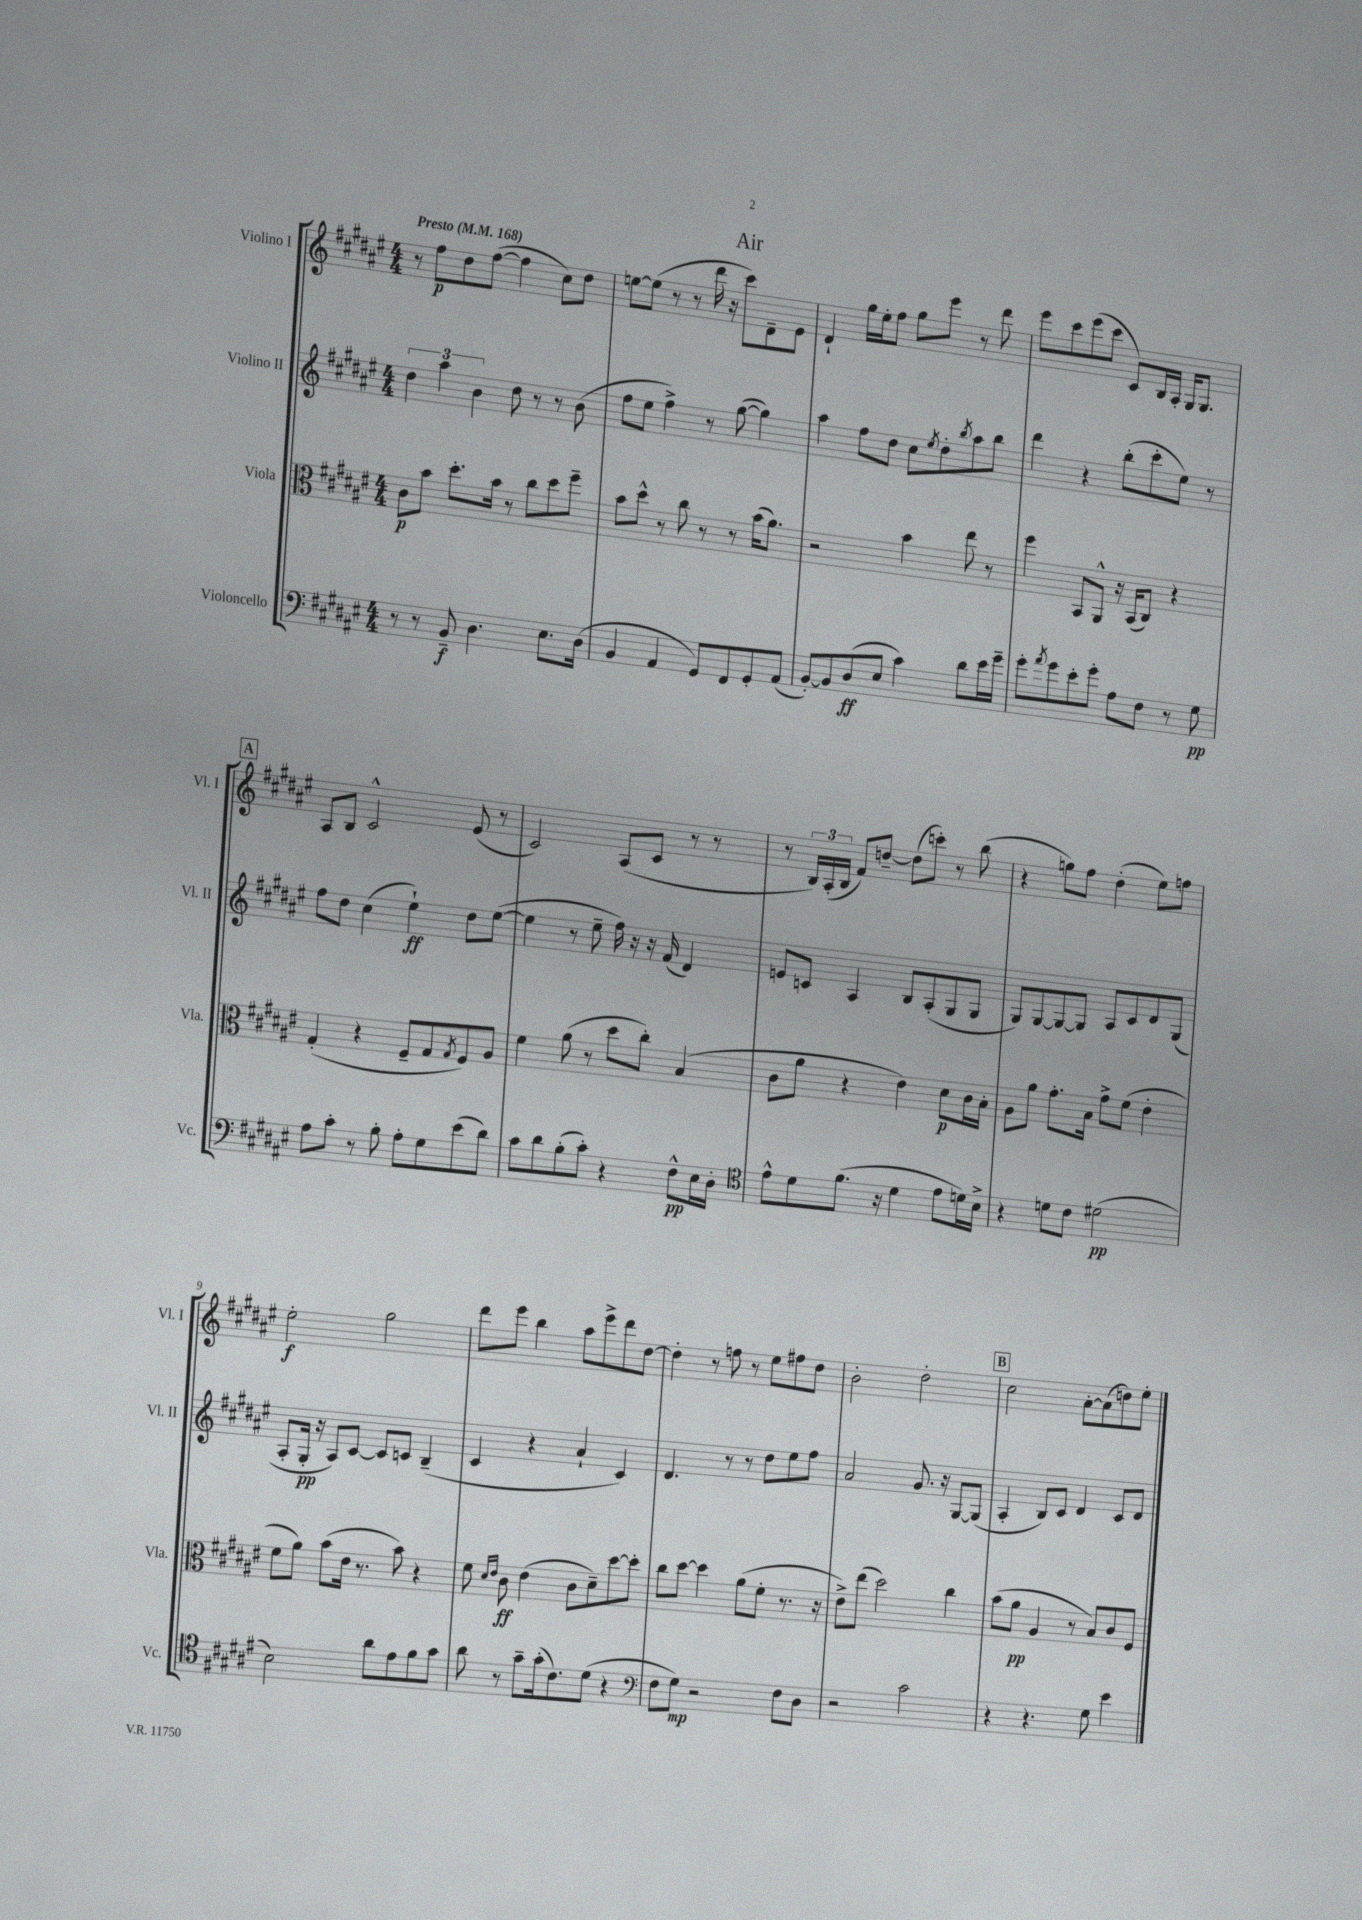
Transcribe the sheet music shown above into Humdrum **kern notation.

**kern	**dynam	**kern	**dynam	**kern	**dynam	**kern	**dynam
*part4	*part4	*part3	*part3	*part2	*part2	*part1	*part1
*staff4	*staff4	*staff3	*staff3	*staff2	*staff2	*staff1	*staff1
*I"Violoncello	*	*I"Viola	*	*I"Violino II	*	*I"Violino I	*
*I'Vc.	*	*I'Vla.	*	*I'Vl. II	*	*I'Vl. I	*
*clefF4	*	*clefC3	*	*clefG2	*	*clefG2	*
*k[f#c#g#d#a#e#]	*	*k[f#c#g#d#a#e#]	*	*k[f#c#g#d#a#e#]	*	*k[f#c#g#d#a#e#]	*
*M4/4	*	*M4/4	*	*M4/4	*	*M4/4	*
*MM168	*	*MM168	*	*MM168	*	*MM168	*
=1	=1	=1	=1	=1	=1	=1	=1
!	!	!	!	!	!	!LO:TX:a:B:t=Presto	!
8r	.	8c#\L	p	6dd#\	.	8r	.
8r	.	8b\J	.	.	.	8ff#\L	p
.	.	.	.	6aa#\	.	.	.
8BB~/	f	8.dd#'\L	.	.	.	8dd#\	.
.	.	.	.	6b\	.	.	.
4.D#\	.	.	.	.	.	([8ff#\J	.
.	.	16b\Jk	.	.	.	.	.
.	.	8r	.	8dd#\	.	4ff#\]	.
.	.	8cc#\L	.	8r	.	.	.
8.E#\L	.	8dd#\	.	8r	.	8cc#\L)	.
.	.	8ff#~\J	.	(8b\	.	8dd#\J	.
(16D#\Jk	.	.	.	.	.	.	.
=2	=2	=2	=2	=2	=2	=2	=2
4BB/	.	8b\L	.	8ff#\L	.	[8een\L	.
.	.	8dd#^^\J	.	8ee#\J	.	(8ee\J]	.
4AA#/	.	8r	.	4ff#^\)	.	8r	.
.	.	8cc#\	.	.	.	8r	.
8GG#/L)	.	8r	.	8r	.	16ddd#\	.
.	.	.	.	.	.	16r	.
8FF#/	.	8r	.	([8gg#\	.	8ccc#\L)	.
8GG#'/	.	(16b\KL	.	4gg#\])	.	8d#~\	.
.	.	8.a#\J)	.	.	.	.	.
(8AA#/J	.	.	.	.	.	8e#\J	.
=3	=3	=3	=3	=3	=3	=3	=3
[8BB'/L)	.	2r	.	4aa#\	.	4d#`/	.
8BB/]	.	.	.	.	.	.	.
(8D#/	ff	.	.	8ff#\L	.	16gg#\LL	.
.	.	.	.	.	.	16ee#'\J	.
8E#/J	.	.	.	8dd#\J	.	8ff#\J	.
4c#\)	.	4b\	.	8cc#\L	.	8gg#\L	.
.	.	.	.	8qee#/	.	.	.
.	.	.	.	8dd#'\	.	8eee#\J	.
.	.	.	.	8qbb/	.	.	.
8d#\L	.	8ee#\	.	8aa#\	.	8r	.
16e#\L	.	8r	.	8bb\J	.	8ddd#\	.
16g#~\JJ	.	.	.	.	.	.	.
=4	=4	=4	=4	=4	=4	=4	=4
8g#'\L	.	4ff#\	.	4ddd#\	.	8eee#\L	.
8qa#/	.	.	.	.	.	.	.
8g#\	.	.	.	.	.	8ccc#\	.
8e#'\	.	8BB/L	.	4r	.	(8eee#\	.
8g#'\J	.	8AA#^^/J	.	.	.	8ccc#\J	.
8A#\L	.	16r	.	(8bb'\L	.	8c#/L)	.
.	.	(16BB/KL	.	.	.	.	.
8F#\J	.	8C#/J)	.	8ccc#'\	.	16B/L	.
.	.	.	.	.	.	16A#'/JJ	.
8r	.	4r	.	8ee#\J)	.	16G#/KL	.
.	.	.	.	.	.	8.G#/J	.
8G#\	pp	.	.	8r	.	.	.
!!LO:LB:g=z
!!LO:REH:place=s1:t=A
=5	=5	=5	=5	=5	=5	=5	=5
8A#\L	.	(4G#'/	.	8ff#\L	.	8A#/L	.
8c#'\J	.	.	.	8dd#\J	.	8B/J	.
8r	.	4r	.	(4cc#\	.	2c#^^/	.
8B'\	.	.	.	.	.	.	.
8A#'\L	.	8F#~/L	.	4ee#`\)	ff	.	.
8G#\	.	8G#/	.	.	.	.	.
.	.	8qG#/	.	.	.	.	.
(8e#\	.	8F#/)	.	8dd#\L	.	(8e#/	.
8d#\J)	.	8A#/J	.	([8ee#\J	.	8r	.
=6	=6	=6	=6	=6	=6	=6	=6
8c#\L	.	4f#\	.	4ee#\]	.	2c#/)	.
8d#\	.	.	.	.	.	.	.
(8B'\	.	(8a#\	.	8r	.	.	.
8c#'\J)	.	8r	.	8ee#~\	.	.	.
4r	.	8dd#\L	.	16ff#\)	.	(8A#/L	.
.	.	.	.	16r	.	.	.
.	.	8cc#'\J)	.	16r	.	8c#/J	.
.	.	.	.	(16f#/	.	.	.
8F#^^\L	pp	(4B/	.	4d#/)	.	8r	.
16E#\L	.	.	.	.	.	8r	.
16D#'\JJ	.	.	.	.	.	.	.
=7	=7	=7	=7	=7	=7	=7	=7
*clefC4	*	*	*	*	*	*	*
8e#^^\L	.	8c#\L	.	8en/L	.	8r	.
8d#\	.	8a#\J	.	8cn/J	.	24B/LL)	.
.	.	.	.	.	.	(24A#'/	.
.	.	.	.	.	.	24B/JJ	.
(8.f#\J	.	4r	.	4A#/	.	8f#/L)	.
.	.	.	.	.	.	[8ddn~/J	.
16r	.	.	.	.	.	.	.
4d#\	.	4e#\)	.	8B/L	.	(8dd\L]	.
.	.	.	.	(8A#'/	.	8cccn'\J)	.
8e#\L	.	8d#\L	p	8G#/	.	8r	.
16dn\L)	.	16c#\L	.	8G#/J	.	(8bb\	.
16B^\JJ	.	16B'\JJ	.	.	.	.	.
=8	=8	=8	=8	=8	=8	=8	=8
4r	.	8A#\L	.	8G#/L)	.	4r	.
.	.	8a#\J	.	[8G#/	.	.	.
8dn\L	.	8.g#'\L	.	8G#/_	.	8ggn\L)	.
8c#\J	.	.	.	8G#/J]	.	8ff#\J	.
.	.	16B\Jk	.	.	.	.	.
(2d#X\	pp	8g#^\L	.	8A#/L	.	(4dd#'\	.
.	.	(8f#\J	.	8c#/	.	.	.
.	.	4e#'\	.	8d#/	.	8ee#\L)	.
.	.	.	.	(8G#/J	.	8ffn\J	.
!!LO:LB:g=z
=9	=9	=9	=9	=9	=9	=9	=9
2B\)	.	8f#\L	.	8A#'/L	.	2ee#'\	f
.	.	8a#\J)	.	16G#'/Jk	pp	.	.
.	.	.	.	16r	.	.	.
.	.	(8b\L	.	8A#/L)	.	.	.
.	.	16e#\Jk	.	[8c#/J	.	.	.
.	.	8.r	.	.	.	.	.
8a#\L	.	.	.	8c#/L]	.	2gg#\	.
8e#\	.	8b\)	.	8cn/J	.	.	.
8f#\	.	4r	.	(4B~/	.	.	.
8g#\J	.	.	.	.	.	.	.
=10	=10	=10	=10	=10	=10	=10	=10
8a#\	.	8f#\	.	4c#/	.	8ddd#\L	.
.	.	16qqd#/LL	.	.	.	.	.
.	.	16qqe#/JJ	.	.	.	.	.
8r	.	8c#\	ff	.	.	8eee#\J	.
8g#~\L	.	(4e#\	.	4r	.	4bb\	.
(16g#'\k	.	.	.	.	.	.	.
8.c#\)	.	.	.	.	.	.	.
.	.	8c#\L	.	4a#`/	.	8aa#\L	.
(8d#\J	.	8d#~\)	.	.	.	8eee#^\	.
4r	.	[8dd#\	.	4c#/)	.	8ddd#\	.
.	.	8dd#'\J]	.	.	.	[8dd#\J	.
=11	=11	=11	=11	=11	=11	=11	=11
*clefF4	*	*	*	*	*	*	*
8F#\L	.	8cc#\L	.	4.d#/	.	4dd#'\]	.
8G#\J)	mp	[8dd#\J	.	.	.	.	.
2r	.	4dd#\]	.	.	.	8r	.
.	.	.	.	8r	.	8ffn\	.
.	.	(8a#\L	.	8r	.	8r	.
.	.	8f#'\J	.	8dd#\L	.	8ee#\L	.
8F#\L	.	8.r	.	8ee#\	.	8ff#X\	.
8D#\J	.	.	.	8ff#\J	.	8dd#\J	.
.	.	16r	.	.	.	.	.
=12	=12	=12	=12	=12	=12	=12	=12
2r	.	8e#^\L)	.	2a#/	.	2b'\	.
.	.	(8ee#\J	.	.	.	.	.
.	.	2dd#\)	.	.	.	.	.
2c#\	.	.	.	8.g#/	.	2dd#'\	.
.	.	.	.	16r	.	.	.
.	.	4cc#\	.	[8G#/L	.	.	.
.	.	.	.	(8G#/J]	.	.	.
!!LO:REH:place=s1:t=B
=13	=13	=13	=13	=13	=13	=13	=13
4r	.	(8b\L	.	4A#'/	.	2cc#\	.
.	.	8a#\J	pp	.	.	.	.
4.r	.	4A#/	.	8B/L)	.	.	.
.	.	.	.	8c#/J	.	.	.
.	.	8r	.	4d#/	.	[8a#'\L	.
8G#\	.	8B/L)	.	.	.	(8a#\]	.
4e#\	.	8c#/	.	8c#/L	.	8ddn\)	.
.	.	8F#/J	.	8d#/J	.	8ee#'\J	.
==	==	==	==	==	==	==	==
*-	*-	*-	*-	*-	*-	*-	*-
